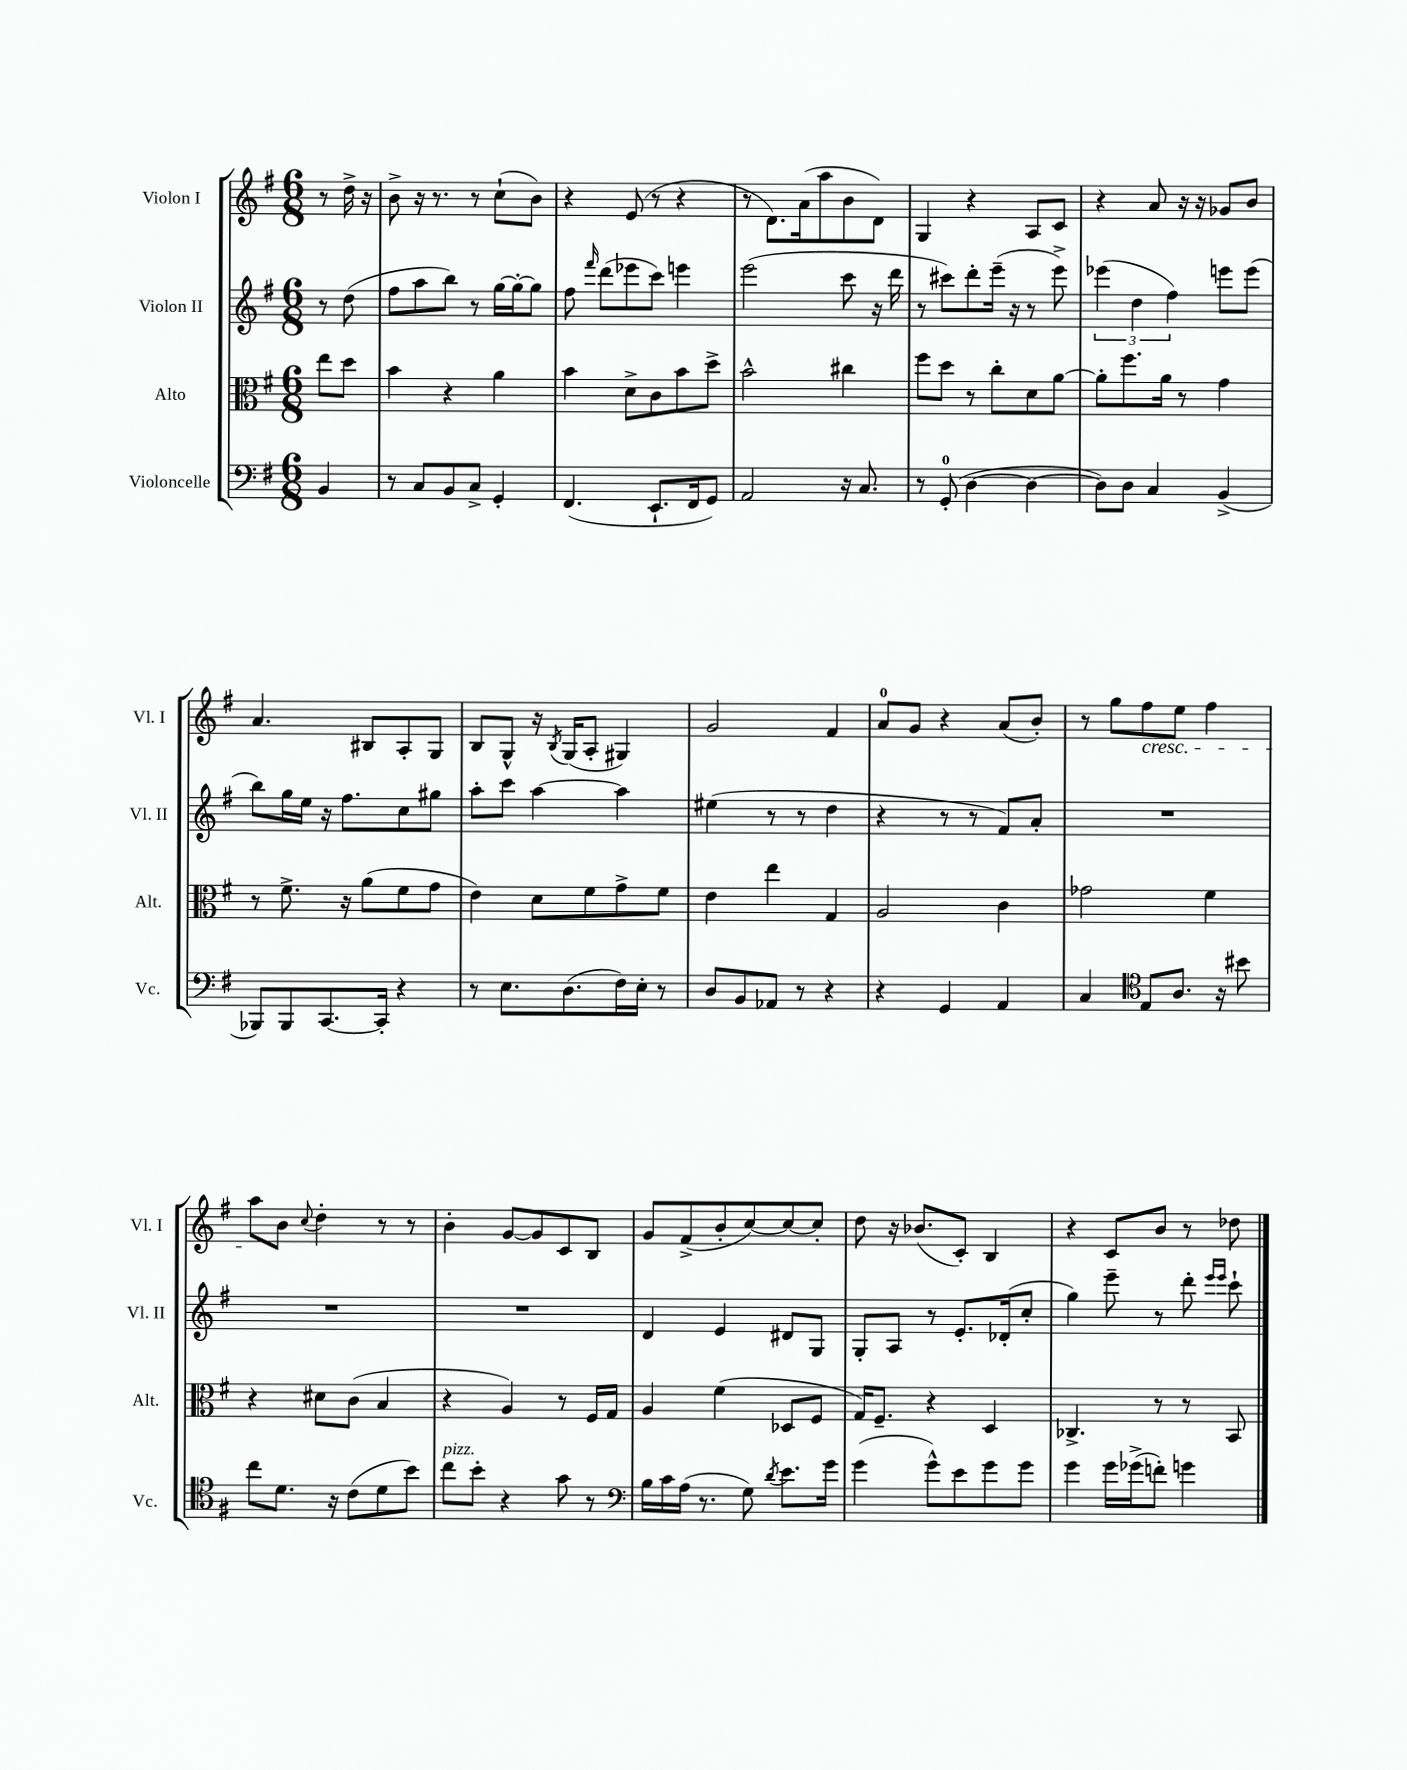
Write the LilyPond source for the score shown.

<<
\new StaffGroup <<
\new Staff = "s0" \with { instrumentName = "Violon I" shortInstrumentName = "Vl. I" } {
    \clef treble \key g \major \numericTimeSignature \time 6/8 \partial 4
    \autoBeamOff r8 d''16-> r16 |
    b'8-> r16 r8. r8 c''8[-!( b'8]) |
    r4 e'8( r8 r4 |
    r8 d'8.[) a'16( a''8 b'8 d'8]) |
    g4 r4 a8[ c'8] |
    r4 a'8 r16 r16 ges'8[ b'8] |
    a'4. bis8[ a8-. g8] |
    b8[ g8]-^ r16 \acciaccatura { b8 } g16[( a8]-. gis4) |
    g'2 fis'4 |
    a'8[-0 g'8] r4 a'8[( b'8]-.) |
    r8 g''8[ fis''8\cresc e''8] fis''4 |
    a''8[\! b'8] \appoggiatura { c''8 } d''4-. r8 r8 |
    b'4-. g'8[~ g'8 c'8 b8] |
    g'8[ fis'8->( b'8-. c''8~) c''8~ c''8]-. |
    d''8 r16 bes'8.[( c'8]-.) b4 |
    r4 c'8[ b'8] r8 des''8 \bar "|." |
}
\new Staff = "s1" \with { instrumentName = "Violon II" shortInstrumentName = "Vl. II" } {
    \clef treble \key g \major \numericTimeSignature \time 6/8 \partial 4
    \autoBeamOff r8 d''8( |
    fis''8[ a''8 b''8]) r8 g''16[~ g''16~-. g''8] |
    fis''8 \grace { fis'''16 } d'''8[( ees'''8 c'''8]) e'''4 |
    e'''2( c'''8 r16 d'''16 |
    r8 cis'''8[) d'''8-. e'''16]--( r16 r8 e'''8->) |
    \tuplet 3/2 { ees'''4( d''4 fis''4) } e'''8[ e'''8]( |
    b''8[) g''16 e''16] r16 fis''8.[ c''8 gis''8] |
    a''8[-. c'''8] a''4~ a''4 |
    eis''4( r8 r8 d''4 |
    r4 r8 r8 fis'8[) a'8]-. |
    R2. |
    R2. |
    R2. |
    d'4 e'4 dis'8[ g8] |
    g8[-. a8] r8 e'8.[-. des'16-.( c''8]-. |
    g''4) e'''8-- r8 d'''8-. \grace { e'''16[ e'''16] } c'''8-! \bar "|." |
}
\new Staff = "s2" \with { instrumentName = "Alto" shortInstrumentName = "Alt." } {
    \clef alto \key g \major \numericTimeSignature \time 6/8 \partial 4
    \autoBeamOff e''8[ d''8] |
    b'4 r4 a'4 |
    b'4 d'8[-> c'8 b'8 d''8]-> |
    b'2-^ cis''4 |
    fis''8[ d''8] r8 c''8[-. d'8 a'8]~ |
    a'8[-. fis''8. a'16] r8 g'4 |
    r8 fis'8.-> r16 a'8[( fis'8 g'8] |
    e'4) d'8[ fis'8 g'8-> fis'8] |
    e'4 e''4 g4 |
    a2 c'4 |
    ges'2 fis'4 |
    r4 dis'8[ c'8]( b4 |
    r4 a4) r8 fis16[ g16] |
    a4 fis'4( des8[ fis8] |
    g16[) fis8.]-- r4 d4 |
    ces4.-> r8 r8 b,8 \bar "|." |
}
\new Staff = "s3" \with { instrumentName = "Violoncelle" shortInstrumentName = "Vc." } {
    \clef bass \key g \major \numericTimeSignature \time 6/8 \partial 4
    \autoBeamOff b,4 |
    r8 c8[ b,8 c8]-> g,4-. |
    fis,4.( e,8.[-! fis,16 g,8]) |
    a,2 r16 c8. |
    r8 g,8-0-.( d4~ d4~ |
    d8[) d8] c4 b,4->( |
    bes,,8[) bes,,8 c,8.~ c,16]-. r4 |
    r8 e8.[ d8.( fis16) e16]-. r8 |
    d8[ b,8 aes,8] r8 r4 |
    r4 g,4 a,4 |
    c4 \clef tenor e8[ a8.] r16 bis'8 |
    c''8[ d'8.] r16 c'8[( d'8 b'8]) |
    c''8[^\markup { \italic "pizz." } b'8]-. r4 g'8 r8 |
    \clef bass b16[ c'16 a16]( r8. g8) \acciaccatura { d'8 } e'8.[ g'16] |
    g'4( g'8[-^) e'8 g'8 g'8] |
    g'4 g'16[ ges'16->( f'8]-.) g'4 \bar "|." |
}
>>
>>
\layout { \context { \Score \remove "Bar_number_engraver" } }
